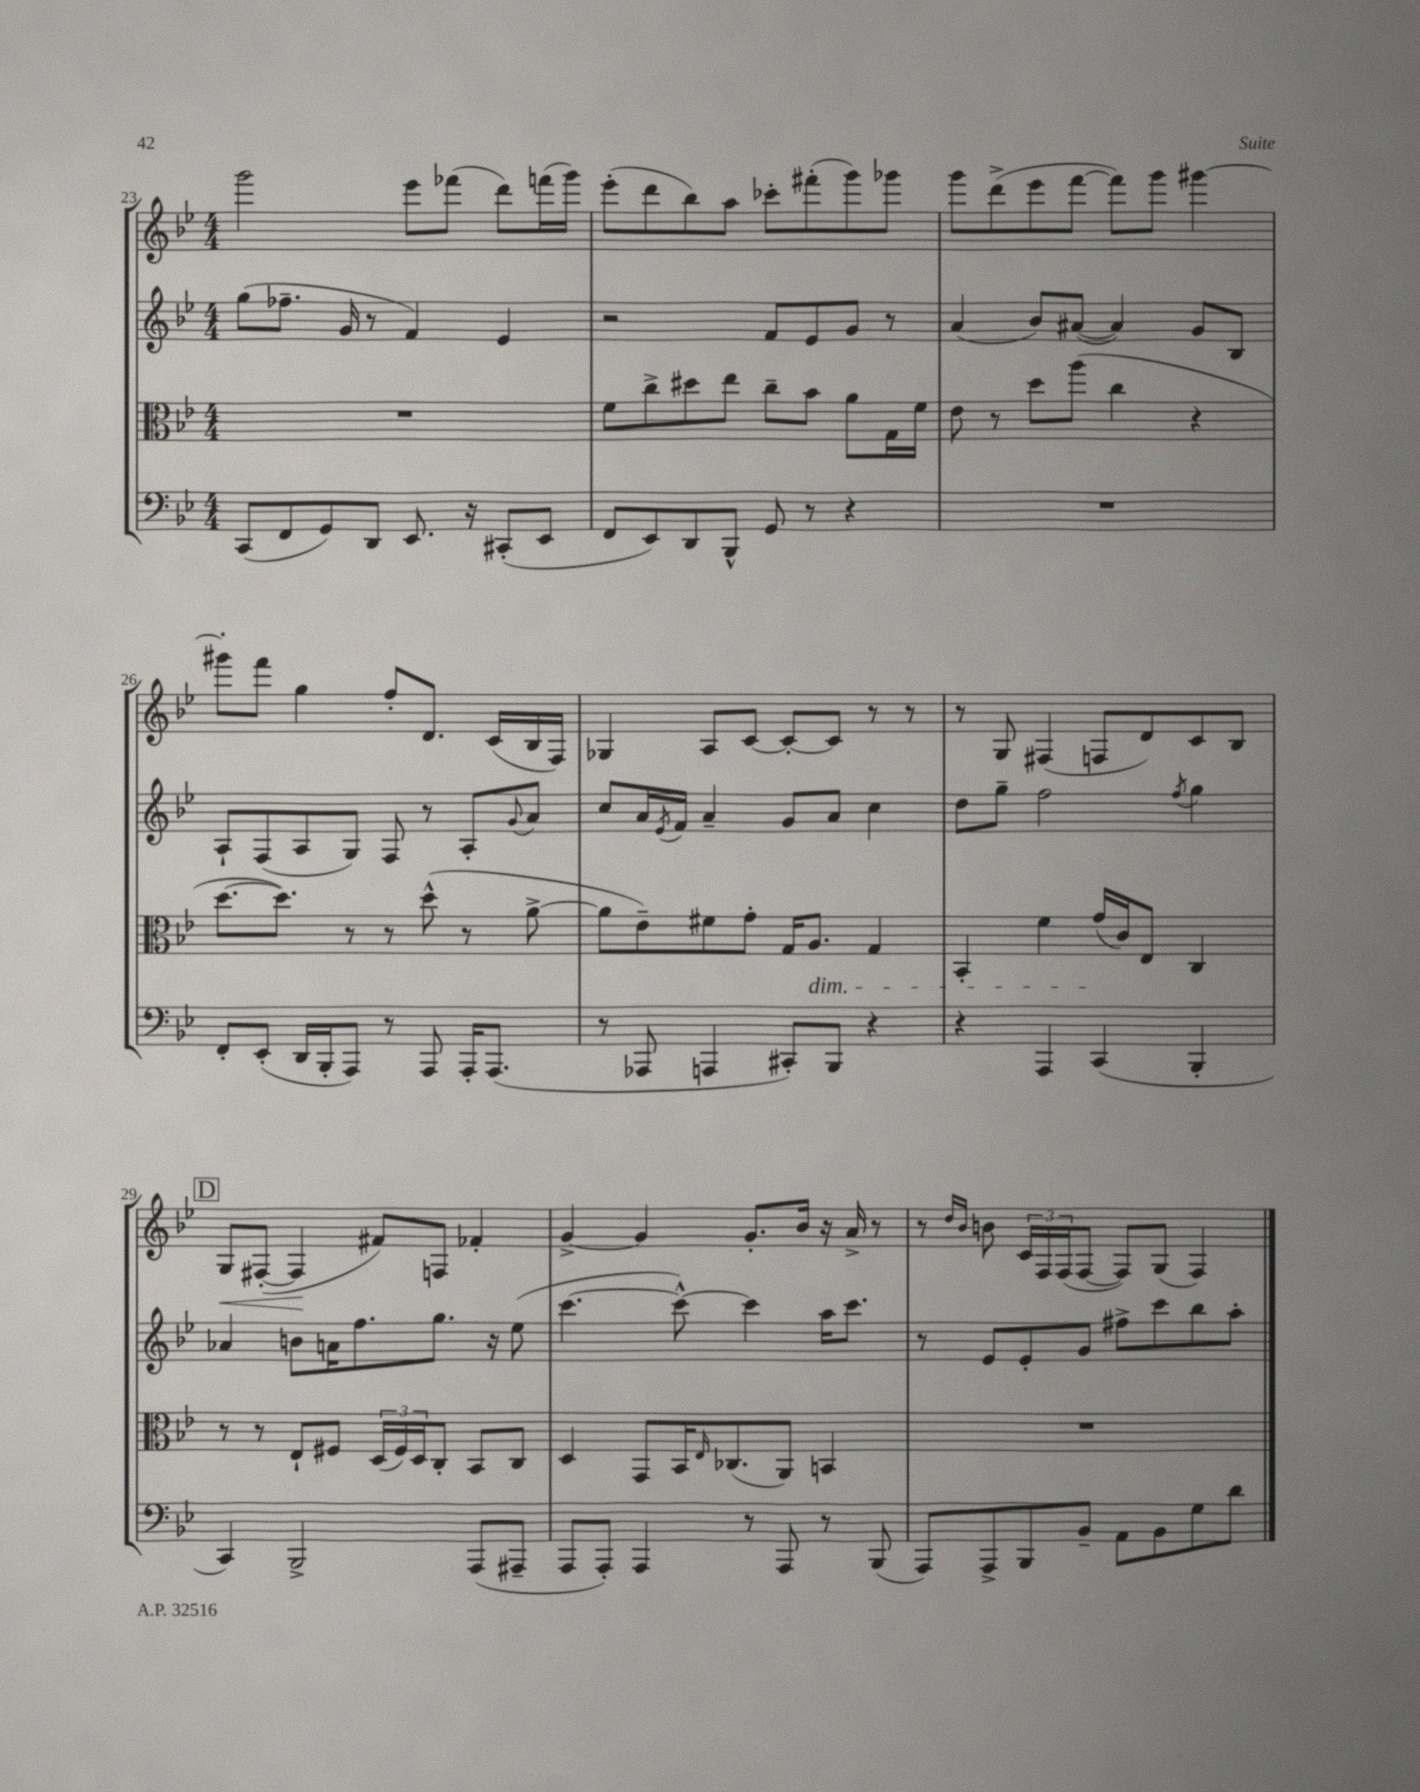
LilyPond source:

<<
\new StaffGroup <<
\new Staff = "s0" {
    \clef treble \key bes \major \numericTimeSignature \time 4/4
    g'''2 ees'''8 fes'''8( d'''8) f'''16( g'''16) |
    ees'''8-.( d'''8 bes''8) a''8 ces'''8-. fis'''8-.( g'''8) ges'''8 |
    g'''8 d'''8->( ees'''8 f'''8~ f'''8) g'''8 gis'''4~ |
    gis'''8-. f'''8 g''4 f''8-. d'8. c'16( bes16 f16) |
    ges4 a8 c'8~ c'8~-. c'8 r8 r8 |
    r8 g8 fis4( f8 d'8) c'8 bes8 |
    \mark \markup { \box "D" } g8\< fis8~-.( fis4\! fis'8) f8 fes'4-. |
    g'4~-> g'4 g'8.-. bes'16 r16 a'16-> r8 |
    r8 \grace { d''16 bes'16 } b'8 \tuplet 3/2 { c'16 f16 f16( } f8~ f8) g8( f4) \bar "|." |
}
\new Staff = "s1" {
    \clef treble \key bes \major \numericTimeSignature \time 4/4
    g''8( fes''8.-- g'16 r8 f'4) ees'4 |
    r2 f'8 ees'8 g'8 r8 |
    a'4( bes'8) ais'8~( ais'4) g'8 bes8 |
    a8-! f8( a8 g8) f8 r8 a8-. \appoggiatura { g'8 } a'8 |
    c''8 a'16 \acciaccatura { ees'8 } f'16 a'4-- g'8 a'8 c''4 |
    d''8 g''8-- f''2 \acciaccatura { f''8 } g''4 |
    \mark \markup { \box "D" } aes'4 b'8 a'16 f''8. g''8. r16 ees''8( |
    c'''4.~ c'''8~-^) c'''4 a''16 c'''8. |
    r8 ees'8 ees'8-. g'8 fis''8-> c'''8 bes''8 a''8-. \bar "|." |
}
\new Staff = "s2" {
    \clef alto \key bes \major \numericTimeSignature \time 4/4
    R1 |
    f'8 c''8-> dis''8 ees''8 c''8-- bes'8 a'8 g16 f'16 |
    ees'8 r8 d''8 a''8( c''4 r4 |
    d''8.~ d''8.) r8 r8 d''8-^( r8 a'8~-> |
    a'8 ees'8--) fis'8 g'8-. g16 a8.\dim g4 |
    bes,4-. f'4 g'16\!( c'16) ees8 c4 |
    \mark \markup { \box "D" } r8 r8 ees8-! fis8 \tuplet 3/2 { d16( fis16) d16 } c8-. bes,8 c8 |
    d4 g,8 bes,16 \grace { ees16 } ces8.( a,8) b,4 |
    R1 \bar "|." |
}
\new Staff = "s3" {
    \clef bass \key bes \major \numericTimeSignature \time 4/4
    c,8( f,8 g,8) d,8 ees,8. r16 cis,8-.( ees,8 |
    f,8 ees,8) d,8 bes,,8-^ g,8 r8 r4 |
    R1 |
    f,8-. ees,8-.( d,16 bes,,16-. a,,8) r8 a,,8 a,,16-. a,,8.( |
    r8 aes,,8 a,,4 cis,8-.) bes,,8 r4 |
    r4 a,,4 c,4( bes,,4-. |
    \mark \markup { \box "D" } c,4) bes,,2-> a,,8( ais,,8-- |
    a,,8 a,,8-.) a,,4 r8 a,,8 r8 bes,,8( |
    a,,8) a,,8-> bes,,8 bes,8-- a,8 bes,8 g8 d'8 \bar "|." |
}
>>
>>
\layout { \context { \Score currentBarNumber = #23 } }
